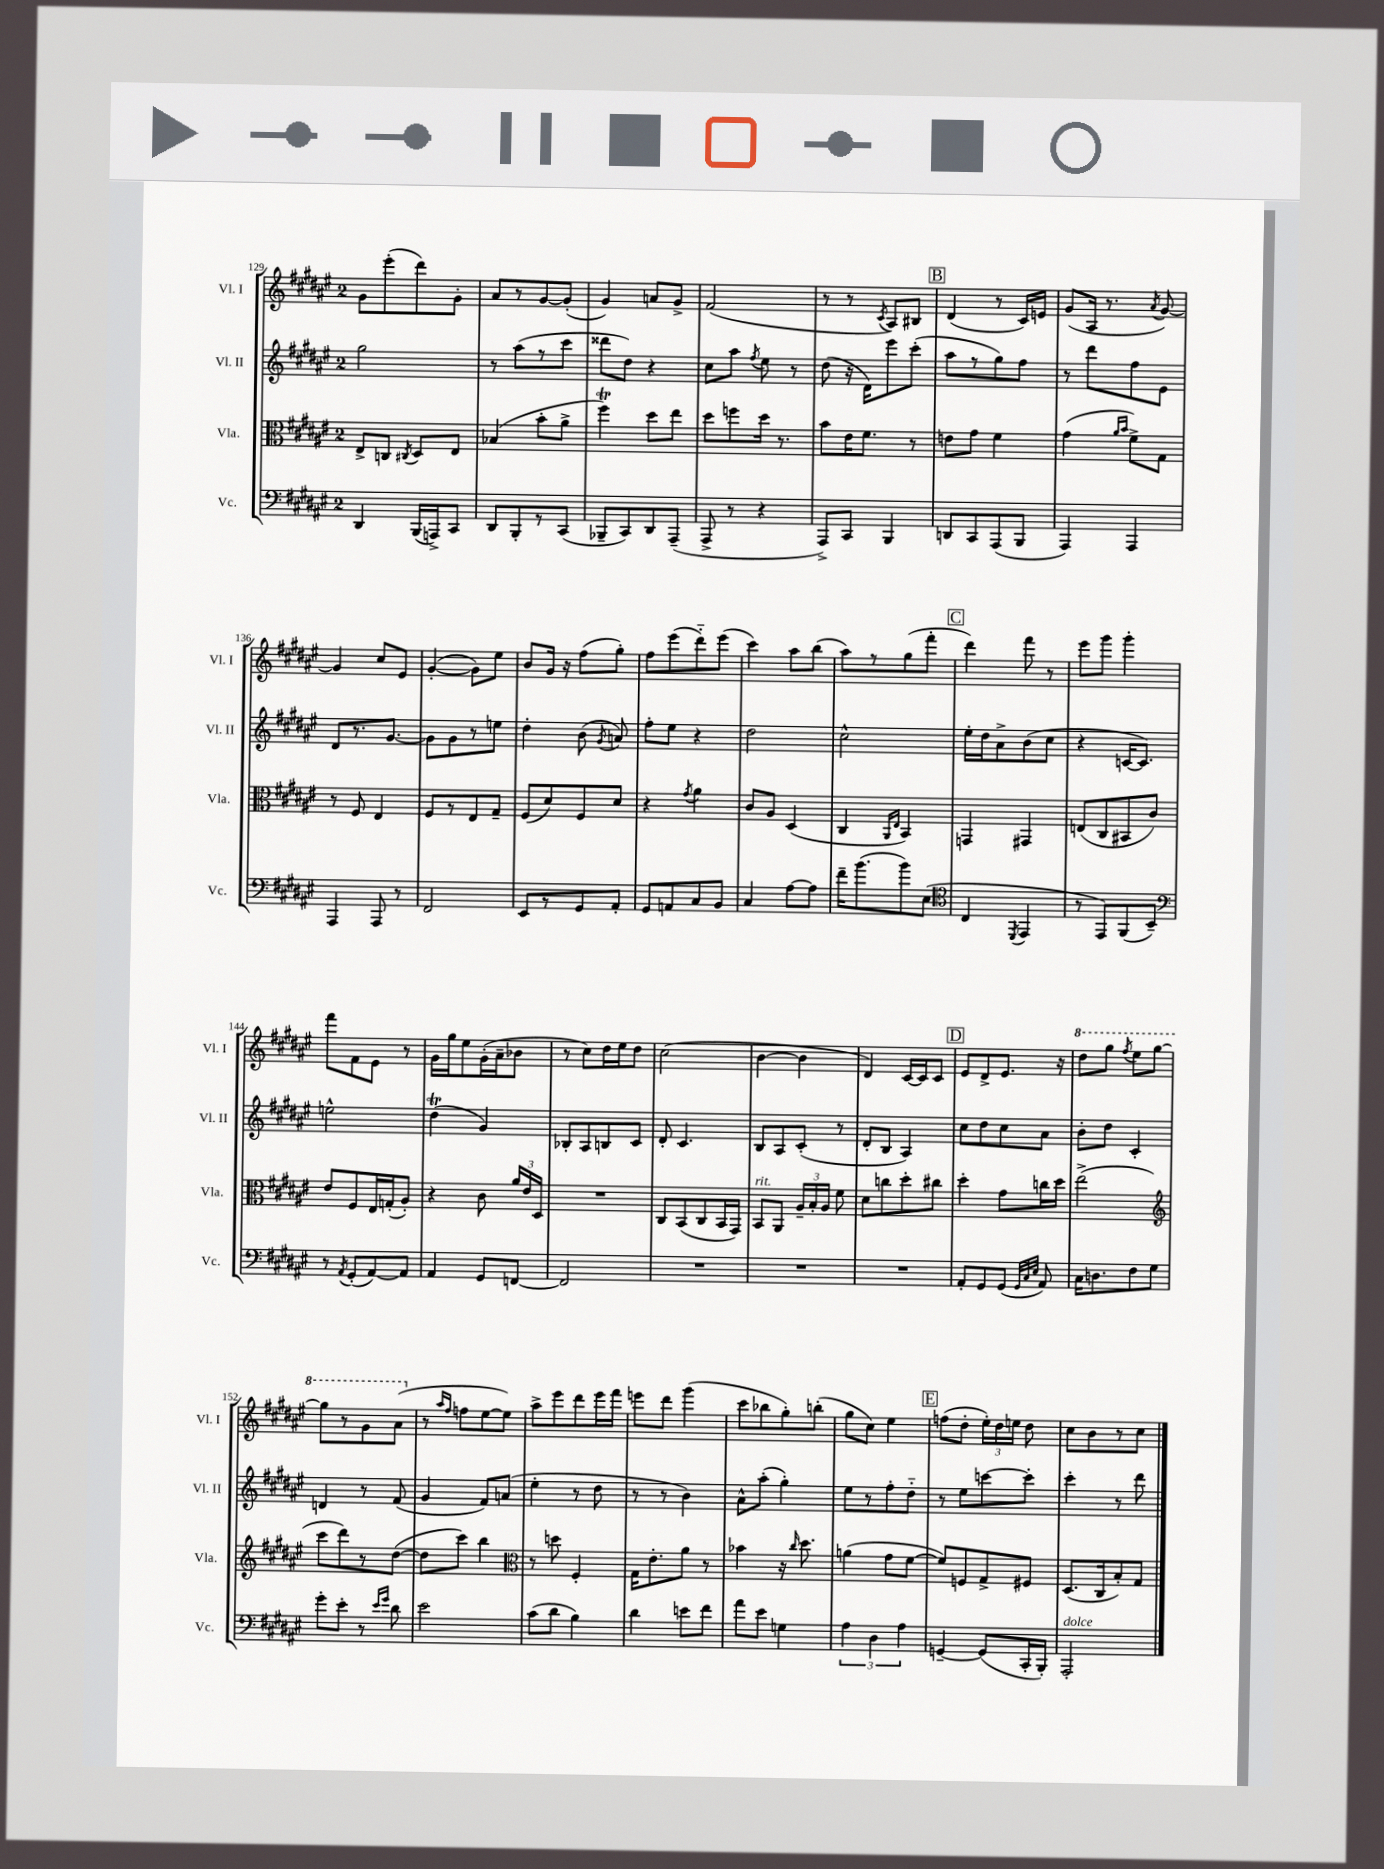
<<
\new StaffGroup <<
\new Staff = "s0" \with { instrumentName = "Vl. I" shortInstrumentName = "Vl. I" } {
    \clef treble \key fis \major \once \override Staff.TimeSignature.style = #'single-digit \time 2/4
    \autoBeamOff gis'8[ eis'''8-.( dis'''8) gis'8]-. |
    ais'8[ r8 gis'8~ gis'8]-.( |
    gis'4) a'8[ gis'8]-> |
    fis'2( |
    r8 r8 \acciaccatura { cis'8 } ais8[) bis8] |
    \mark \markup { \box "B" } dis'4( r8 cis'16[) e'16] |
    gis'8[( ais16] r8. \acciaccatura { ais'8 } gis'8~) |
    gis'4 cis''8[ eis'8] |
    gis'4~-.( gis'8[) eis''8] |
    b'8[ gis'16] r16 fis''8[( gis''8]-.) |
    fis''8[ eis'''8( dis'''8-_) eis'''8]( |
    cis'''4) ais''8[ b''8]( |
    ais''8[) r8 gis''8( fis'''8]-. |
    \mark \markup { \box "C" } dis'''4) fis'''8 r8 |
    eis'''8[ gis'''8] gis'''4-. |
    fis'''8[ fis'8 eis'8] r8 |
    gis'16[ gis''16 eis''8 gis'16-.( ais'16-- bes'8] |
    r8 cis''8[) dis''16 eis''16 dis''8] |
    cis''2( |
    b'4~ b'4 |
    dis'4) cis'16[~ cis'16 cis'8] |
    \mark \markup { \box "D" } eis'8[ dis'8-> eis'8.] r16 |
    \ottava #1 dis'''8[ gis'''8] \acciaccatura { fis'''8 } eis'''8[ gis'''8]~ |
    gis'''8[ r8 gis''8 ais''8]( \ottava #0 |
    r8 \grace { ais''16[ fis''16] } f''8[ eis''8~ eis''8]) |
    ais''8[-> eis'''8 dis'''8 eis'''16 fis'''16] |
    e'''8[ dis'''8] gis'''4( |
    cis'''8[ bes''8 gis''8-.) b''8]-.( |
    gis''8[ cis''8]) eis''4 |
    \mark \markup { \box "E" } f''8[( dis''8]-. \tuplet 3/2 { eis''16[-.) dis''16 e''16] } dis''8 |
    cis''8[ b'8 r8 cis''8] \bar "|." |
}
\new Staff = "s1" \with { instrumentName = "Vl. II" shortInstrumentName = "Vl. II" } {
    \clef treble \key fis \major \once \override Staff.TimeSignature.style = #'single-digit \time 2/4
    \autoBeamOff gis''2 |
    r8 ais''8[( r8 cis'''8] |
    disis'''8[ dis''8]) r4 |
    cis''8[ ais''8] \acciaccatura { fis''8 } eis''8 r8 |
    dis''8( r16 dis'16[) eis'''8 cis'''8]-.( |
    \mark \markup { \box "B" } ais''8[ r8 gis''8) fis''8] |
    r8 dis'''8[ fis''8 eis'8] |
    dis'8[ r8. gis'8.]~ |
    gis'8[ gis'8 r8 e''8] |
    dis''4-. b'8( \acciaccatura { gis'8 } a'8) |
    fis''8[-. eis''8] r4 |
    dis''2 |
    cis''2-^ |
    \mark \markup { \box "C" } eis''16[-. dis''16 ais'8-> b'8( cis''8] |
    r4 c'16[~ c'8.]) |
    e''2-^ |
    dis''4\trill( gis'4) |
    bes8[-. ais8 b8 cis'8] |
    dis'8-. cis'4. |
    b8[ ais8 cis'8]-.( r8 |
    dis'8[-. b8] ais4) |
    \mark \markup { \box "D" } cis''8[ dis''8 cis''8 ais'8] |
    b'8[-. dis''8] cis'4-. |
    d'4 r8 fis'8( |
    gis'4 fis'8[) a'8]( |
    eis''4-. r8 dis''8 |
    r8 r8 b'4) |
    ais'8[-^ ais''8]-.( gis''4-.) |
    eis''8[ r8 fis''8-. dis''8]-_ |
    \mark \markup { \box "E" } r8 eis''8[ c'''8~ c'''8]-. |
    cis'''4-. r8 dis'''8 \bar "|." |
}
\new Staff = "s2" \with { instrumentName = "Vla." shortInstrumentName = "Vla." } {
    \clef alto \key fis \major \once \override Staff.TimeSignature.style = #'single-digit \time 2/4
    \autoBeamOff eis8[-> c8] \acciaccatura { cis8 } dis8[ eis8] |
    bes4( b'8[-. ais'8]-> |
    fis''4\trill) dis''8[ eis''8] |
    dis''8[ f''8 dis''16] r8. |
    b'8[ eis'16 fis'8.] r8 |
    \mark \markup { \box "B" } e'8[ gis'8] fis'4 |
    gis'4( \grace { ais'16[ b'16] } fis'8[->) gis8] |
    r8 fis8 eis4 |
    fis8[ r8 eis8 gis8]-- |
    fis8[( dis'8) fis8 dis'8] |
    r4 \acciaccatura { gis'8 } ais'4 |
    cis'8[ ais8] dis4( |
    cis4 \grace { ais,16[ eis16] } b,4) |
    \mark \markup { \box "C" } g,4 gis,4 |
    e8[( cis8 bis,8 cis'8]) |
    eis'8[ fis8 eis16 g16-.( ais8]-.) |
    r4 cis'8 \tuplet 3/2 { ais'16[ eis'16 dis16] } |
    R2 |
    cis8[ b,8( cis8 b,16 gis,16]) |
    b,8[^\markup { \italic "rit." } ais,8] \tuplet 3/2 { ais16[-- b16-. ais16] } fis'8 |
    dis'8[ c''8 dis''8-. cis''8] |
    \mark \markup { \box "D" } dis''4-. gis'8[ c''16 dis''16] |
    eis''2->( |
    \clef treble cis'''8[ dis'''8) r8 dis''8]~( |
    dis''8[ cis'''8]) b''4 |
    \clef alto r8 d''8 fis4-. |
    gis16[ eis'8.-. ais'8] r8 |
    bes'4 r16 \grace { cis''16 } dis''8. |
    a'4( gis'8[ fis'8]~ |
    \mark \markup { \box "E" } fis'8[) f8 gis8-> fis8] |
    dis8.[( cis16 b8-.) gis8] \bar "|." |
}
\new Staff = "s3" \with { instrumentName = "Vc." shortInstrumentName = "Vc." } {
    \clef bass \key fis \major \once \override Staff.TimeSignature.style = #'single-digit \time 2/4
    \autoBeamOff dis,4 b,,16[( a,,16->) cis,8] |
    dis,8[ b,,8-. r8 cis,8]( |
    bes,,8[-- cis,8) dis,8 ais,,8]--( |
    ais,,8-> r8 r4 |
    ais,,8[->) cis,8] b,,4 |
    \mark \markup { \box "B" } d,8[ cis,8 ais,,8( b,,8] |
    ais,,4) ais,,4 |
    ais,,4 ais,,8 r8 |
    fis,2 |
    eis,8[ r8 gis,8 ais,8]-. |
    gis,8[ a,8 cis8 b,8] |
    cis4 ais8[~ ais8] |
    fis'16[-- b'8.( b'8) eis8]( |
    \mark \markup { \box "C" } \clef tenor cis4 \acciaccatura { dis,8 } eis,4 |
    r8 eis,8[) fis,8( b,8]--) |
    \clef bass r8 \acciaccatura { ais,8 } gis,8[-.( ais,8~) ais,8] |
    ais,4 gis,8[ f,8]~ |
    f,2 |
    R2 |
    R2 |
    R2 |
    \mark \markup { \box "D" } ais,8[-. gis,8 gis,8]( \grace { gis,32[ cis32 eis32] } ais,8) |
    cis16[ d8. fis8 gis8] |
    gis'8[-. eis'8]-. r8 \grace { eis'16[ gis'16] } dis'8 |
    eis'2 |
    cis'8[( dis'8] b4) |
    dis'4 e'8[ fis'8] |
    ais'8[ eis'8] g4 |
    \tuplet 3/2 { ais4 dis4 ais4 } |
    \mark \markup { \box "E" } g,4~-- g,8[( cis,16-. b,,16]-.) |
    ais,,2-.^\markup { \italic "dolce" } \bar "|." |
}
>>
>>
\layout { \context { \Score currentBarNumber = #129 } }
